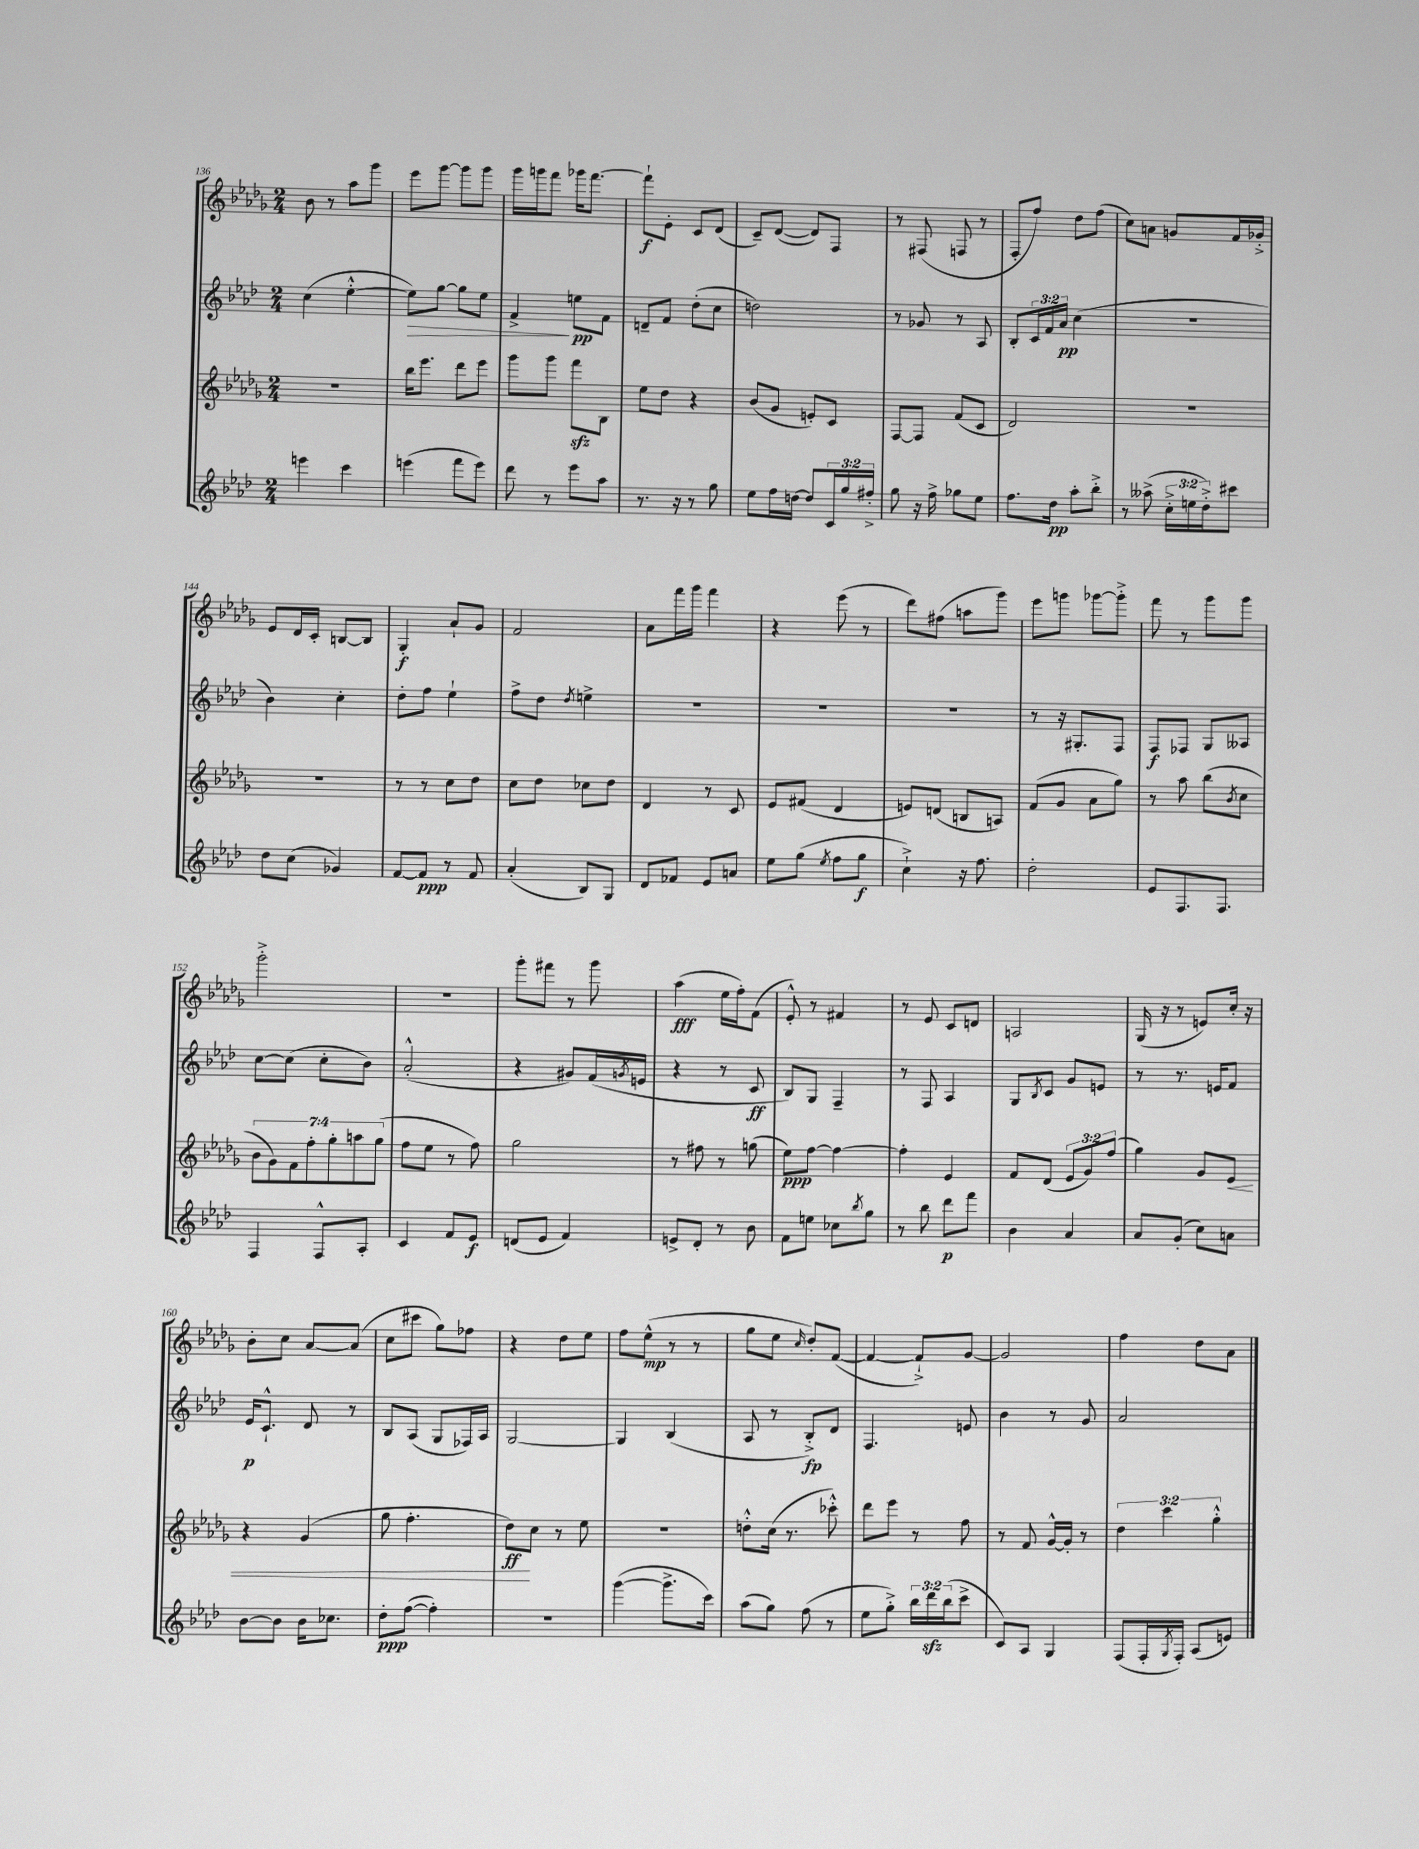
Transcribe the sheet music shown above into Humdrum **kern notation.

**kern	**kern	**kern	**kern
*staff4	*staff3	*staff2	*staff1
*clefG2	*clefG2	*clefG2	*clefG2
*k[b-e-a-d-]	*k[b-e-a-d-g-]	*k[b-e-a-d-]	*k[b-e-a-d-g-]
*M2/4	*M2/4	*M2/4	*M2/4
4eee	2r	(4cc	8b-
.	.	.	8r
4ccc	.	[4ee-'^^	8aa-
.	.	.	8ggg-
=	=	=	=
(4eee	16bb-	8ee-])	8eee-
.	8.eee-	.	.
.	.	[8gg	[8ggg-
8fff	8ddd-	8gg]	8ggg-]
8eee)	8eee-	8ee-	8ggg-
=	=	=	=
8ddd-	8ggg-	4f^	16ggg-
.	.	.	16ggg
8r	8ggg-	.	8fff
8eee-	8fff	8ee	16ggg-
.	.	.	[8.fff
8aa-	8B-	8f	.
=	=	=	=
8.r	8ee-	8d~	8fff`]
.	8dd-	8f	8e-'
16r	.	.	.
8r	4r	(8dd-'	8c
8gg	.	8cc	(8d-
=	=	=	=
8ee-	(8b-	2dd)	8c~)
16ff	8g-	.	([8d-
[16dd	.	.	.
8dd]	8e')	.	8d-])
24c	8c	.	8F
24gg	.	.	.
24ff#'^	.	.	.
=	=	=	=
8gg	[8F	8r	8r
16r	8F]	8g-	(8F#
16ff^	.	.	.
8gg-	(8f	8r	8F
8ee-	8c	8A-	8r
=	=	=	=
8.ff	2d-)	8B-'	8F'
.	.	24c	8ff)
.	.	24f	.
16dd-	.	.	.
.	.	24a-	.
8aa-'	.	(4cc	8dd-
8bb-'^	.	.	(8ff
=	=	=	=
8r	2r	2r	8cc)
(8aa--^	.	.	8a
24cc'^	.	.	8g
24ee	.	.	.
24dd-'^)	.	.	.
8ccc#	.	.	16f
.	.	.	16g-'^
=	=	=	=
8dd-	2r	4b-)	8e-
(8cc	.	.	16d-
.	.	.	16c'
4g-)	.	4cc'	[8B
.	.	.	8B]
=	=	=	=
[8f	8r	8dd-'	4G-'
8f]	8r	8ff	.
8r	8cc	4ee-`	8a-`
8f	8dd-	.	8g-
=	=	=	=
(4a-'	8cc	8ff^	2f
.	8dd-	8dd-	.
.	.	8qdd-	.
8B-)	8cc-	4ee^	.
8G	8dd-	.	.
=	=	=	=
8d-	4d-	2r	8a-
8f-	.	.	16fff
.	.	.	16ggg-
8e-	8r	.	4fff
8a	8c	.	.
=	=	=	=
8ee-	8e-	2r	4r
(8gg	(8f#	.	.
8qee-	.	.	.
8ff	4d-	.	(8eee-
8gg	.	.	8r
=	=	=	=
4cc`^)	8e)	2r	8ddd-)
.	(8d	.	(8ff#
16r	8B	.	8aa
8.ff	.	.	.
.	8A)	.	8ggg-)
=	=	=	=
2dd-'	(8f	8r	8eee-
.	8g-	16r	8ggg
.	.	8.G#'	.
.	8a-	.	[8ggg-
.	8gg-)	8F	8ggg-'^]
=	=	=	=
8e-	8r	8F	8fff
8.F	8aa-	8F-	8r
.	(8bb-	8G	8ggg-
8.F	.	.	.
.	8qb-	.	.
.	8cc	8A--	8ggg-
=	=	=	=
4F	14b-	[8cc	2ggg-'^
.	14g-)	.	.
.	.	(8cc]	.
.	14f	.	.
.	14ff'	.	.
8F^^	.	8cc'	.
.	14gg-'	.	.
.	14aa	.	.
8A-'	.	8b-)	.
.	(14gg-	.	.
=	=	=	=
4c	8ff	(2a-'^^	2r
.	8ee-	.	.
8f	8r	.	.
8e-	8ff)	.	.
=	=	=	=
(8d	2gg-	4r	8ggg-'
8e-	.	.	8fff#
4f)	.	8g#)	8r
.	.	(16f	8ggg-
.	.	8qg	.
.	.	16e	.
=	=	=	=
8e^	8r	4r	(4aa-
8d-'	8ff#	.	.
8r	8r	8r	16ee-
.	.	.	16ff')
8b-	(8gg	8c	(8f
=	=	=	=
8f	8ee-)	8B-)	8e-'^^)
8ee	[8ff	8G	8r
8cc-	4ff_	4F~	4f#
8qbb-	.	.	.
8gg	.	.	.
=	=	=	=
8r	4ff']	8r	8r
8bb-	.	8F	8e-
8ddd-	4e-	4A-	8c
8fff	.	.	8d
=	=	=	=
4b-	8f	8G	2A
.	.	8qB-	.
.	(8d-	8c	.
4a-	12e-	8g	.
.	12g-)	.	.
.	.	8e	.
.	(12ff	.	.
=	=	=	=
8a-	4gg-)	8r	(16G-
.	.	.	16r
(8g'	.	8.r	8r
8cc)	8g-	.	8e)
.	.	16e	.
8a	8e-	8f	16cc'
.	.	.	16r
=	=	=	=
[8b-	4r	16e-	8b-'
.	.	8.c`^^	.
8b-]	.	.	8cc
16b-	(4g-	8d-	[8a-
8.cc-	.	.	.
.	.	8r	(8a-]
=	=	=	=
8dd-'	8gg-	8B-	8cc
([8ff	4.ff'	(8A-	8ccc#
4ff'])	.	8G	8gg-)
.	.	16F-)	8ff-
.	.	16A-	.
=	=	=	=
2r	8dd-)	[2G	4r
.	8cc	.	.
.	8r	.	8dd-
.	8ee-	.	8ee-
=	=	=	=
([4ggg	2r	4G]	8ff
.	.	.	(8ee-^^
8.ggg^]	.	(4B-	8r
.	.	.	8r
16ccc)	.	.	.
=	=	=	=
(8aa-	8dd'^^	8A-	8gg-
8gg)	(16cc	8r	8ee-
.	8.r	.	.
.	.	.	16qqcc
(8ff	.	8B-'^)	8dd-')
8r	8ccc-'^^)	8d-	([8f
=	=	=	=
8ee-	8ddd-	4.F	4f_
8gg'^)	8eee-	.	.
24bb-	8r	.	8f`^])
24ddd-	.	.	.
(24bb-	.	.	.
8ccc^	8ff	8e	[8g-
=	=	=	=
8c)	8r	4b-	2g-]
8A-	8f	.	.
4G	[16g-^^	8r	.
.	16g-']	.	.
.	8r	8g	.
=	=	=	=
(8F	6dd-	2a-	4ff
16F'	.	.	.
.	6ccc	.	.
8qG	.	.	.
16F')	.	.	.
(8A-	.	.	8dd-
.	6gg-'^^	.	.
8e)	.	.	8a-
==	==	==	==
*-	*-	*-	*-
